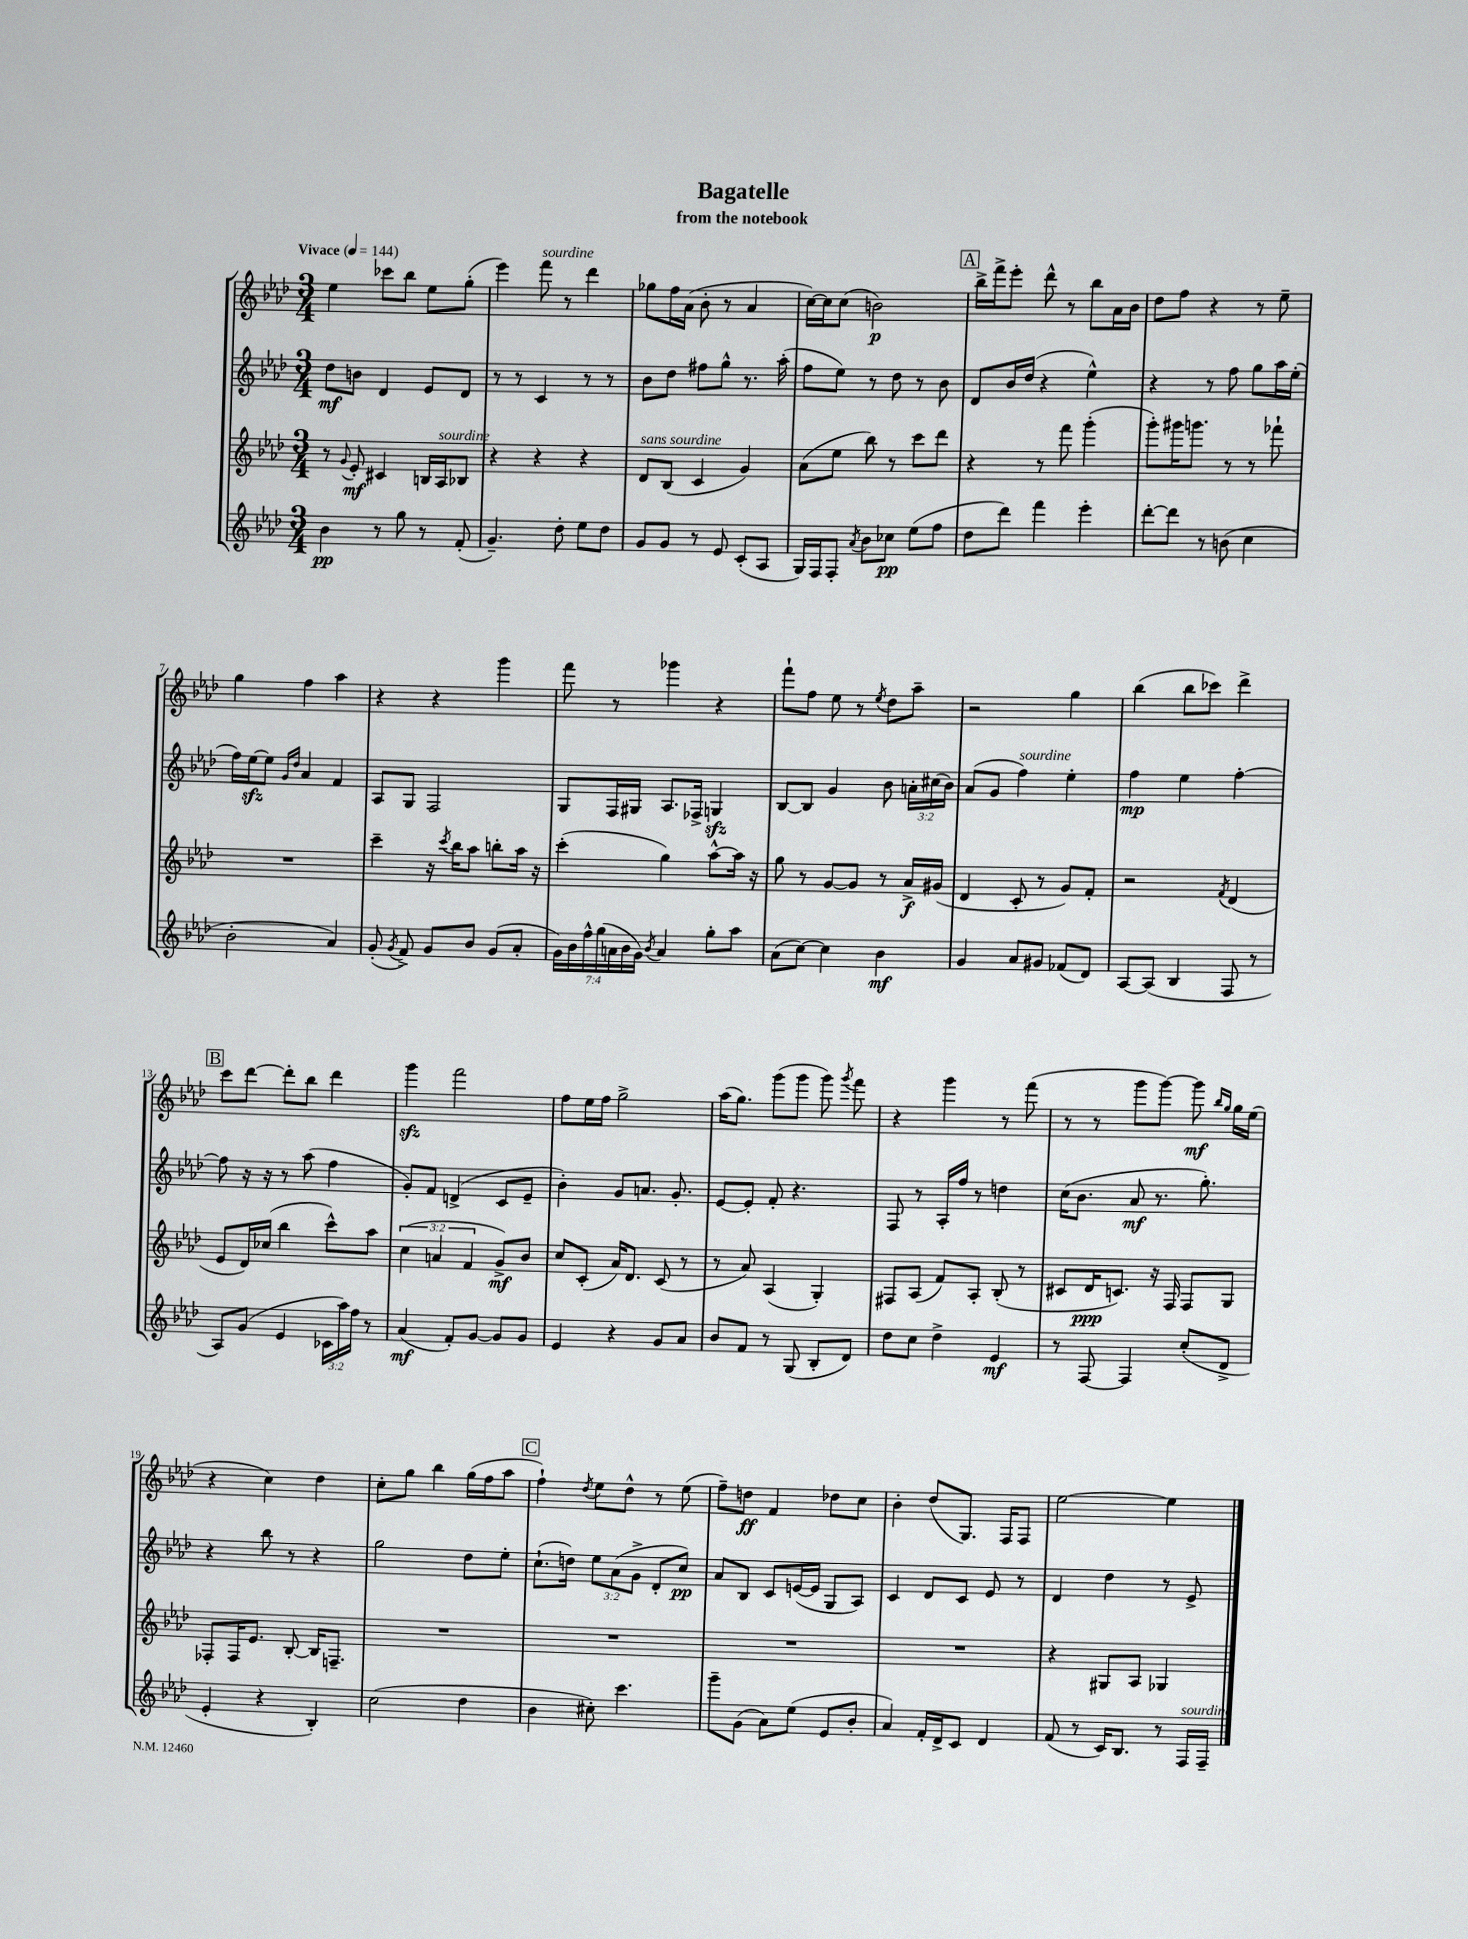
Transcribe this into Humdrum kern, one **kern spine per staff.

**kern	**kern	**kern	**kern
*staff4	*staff3	*staff2	*staff1
*clefG2	*clefG2	*clefG2	*clefG2
*k[b-e-a-d-]	*k[b-e-a-d-]	*k[b-e-a-d-]	*k[b-e-a-d-]
*M3/4	*M3/4	*M3/4	*M3/4
*MM144	*MM144	*MM144	*MM144
4b-\	8r	8dd-\L	4ee-\
.	8qqg/	.	.
.	8e-'/	8b\J	.
8r	4c#/	4d-/	8ccc-\L
8gg\	.	.	8bb-\J
8r	16B/LL	8e-/L	8ee-\L
.	16A-/J	.	.
(8f'/	8B-/J	8d-/J	(8gg'\J
=	=	=	=
4.g~/)	4r	8r	4eee-\)
.	.	8r	.
.	4r	4c/	8fff\
8dd-'\	.	.	8r
8ee-\L	4r	8r	4ddd-\
8dd-\J	.	8r	.
=	=	=	=
8g/L	8d-/L	8b-\L	8gg-\L
8g/J	(8B-/J	8dd-\J	16ff\L
.	.	.	(16a-\JJ
8r	4c/	8ff#\L	8b-'\
8e-/	.	8gg^^\J	8r
(8c'/L	4g/)	8.r	4a-/
8A-/J	.	.	.
.	.	(16aa-'\	.
=	=	=	=
16G/LL)	(8a-\L	8ff\L	[16cc\LL)
16F/J	.	.	16cc\]J
8F'/J	8ee-\J	8ee-\J)	(8cc\J
8qa-/	.	.	.
8b-\L	8bb-\)	8r	2b\)
8cc-\J	8r	8dd-\	.
(8ee-\L	8ccc\L	8r	.
8ff\J	8ddd-\J	8b-\	.
=	=	=	=
8dd-\L	4r	8d-/L	16bb-^\LL
.	.	.	16fff^\J
8ddd-\J)	.	16b-/L	8eee-'\J
.	.	(16dd-/JJ	.
4fff\	8r	4r	8ddd-^^\
.	8fff\	.	8r
4eee-'\	(4ggg'\	4ee-^^\)	8bb-\L
.	.	.	16a-\L
.	.	.	16b-\JJ
=	=	=	=
[8ddd-'\L	8ggg'\L)	4r	8dd-\L
8ddd-\]J	16ggg#\K	.	8ff\J
.	8.ggg\J	.	.
8r	.	8r	4r
(8b\	8r	8ff\	.
4cc\	8r	8gg\L	8r
.	8fff-`\	16aa-\L	8ee-~\
.	.	(16ee-'\JJ	.
=	=	=	=
2b-'\	2.r	16ff\LL)	4gg\
.	.	[16ee-\J	.
.	.	8ee-\]J	.
.	.	16qqg/LL	.
.	.	16qqdd-/JJ	.
.	.	4a-/	4ff\
4a-/)	.	4f/	4aa-\
=	=	=	=
(8g'/	4ccc~\	8A-/L	4r
8qg/	.	.	.
8f^/)	.	8G/J	.
8g/L	16r	2F/	4r
.	8qccc/	.	.
.	16bb-\LK	.	.
8b-/J	8aa-\J	.	.
(8g/L	8bb'\L	.	4ggg\
8a-'/J	16aa-\Jk	.	.
.	16r	.	.
=	=	=	=
28g\LL)	(4ccc'\	8G/L	8fff\
28b-\	.	.	.
28ff^^\	.	.	.
(28gg\	.	.	.
.	.	16F/L	8r
28a\	.	.	.
28b-\	.	.	.
.	.	16G#/JJ	.
28g\JJ)	.	.	.
8qb-/	.	.	.
4a/	4gg\)	8.A-/L	4ggg-\
.	.	16F-^/Jk	.
8gg'\L	[8aa-^^\L	4G/	4r
8aa-\J	16aa-\]Jk	.	.
.	16r	.	.
=	=	=	=
(8a-\L	8gg\	[8B-/L	8fff`\L
[8cc\J)	8r	8B-/]J	8ff\J
4cc\]	[8g/L	4g/	8ee-\
.	8g/]J	.	8r
.	.	.	8qee-/
4b-\	8r	8b-\	8dd-\L
.	16a-^/LL	24a'\LL	8aa-~\J
.	.	(24cc#\	.
.	(16g#/JJ	.	.
.	.	24b-\JJ)	.
=	=	=	=
4g/	4d-/	(8a-/L	2r
.	.	8g/J	.
8a-/L	8c'/	4ff\)	.
8g#/J	8r	.	.
(8f-/L	8g/L)	4ee-'\	4gg\
8d-/J)	8f'/J	.	.
=	=	=	=
[8A-/L	2r	4ff\	(4bb-\
(8A-/]J	.	.	.
4B-/	.	4ee-\	8bb-\L
.	.	.	8ccc-\J)
.	8qf/	.	.
8F/	(4d-/	[4ff'\	4ddd-^\
8r	.	.	.
=	=	=	=
8A-/L)	8e-/L	8ff\]	8ccc\L
(8g/J	16d-/L)	16r	[8ddd-\J
.	(16cc-/JJ	16r	.
4e-/	4bb-\	8r	8ddd-'\]L
.	.	(8aa-\	8bb-\J
24c-\LL	8ccc^^\L)	4ff\	4ddd-\
24aa-\)	.	.	.
24ff\JJ	.	.	.
8r	8aa-\J	.	.
=	=	=	=
(4a-/	(6cc\	8g'/L)	4ggg\
.	.	8f/J	.
.	6a/	.	.
8f'/L)	.	(4d^/	2fff\
.	6f/	.	.
[8g/J	.	.	.
8g/]L	8g^/L)	8c/L	.
8g/J	8b-/J	8e-~/J	.
=	=	=	=
4e-/	8cc/L	4b-'\)	8ff\L
.	(8c'/J	.	16ee-\L
.	.	.	16ff\JJ
4r	16a-/LK)	8g/L	2gg^\
.	8.d-/J	.	.
.	.	8.a/J	.
8g/L	(8c/	.	.
.	.	8.g'/	.
8a-/J	8r	.	.
=	=	=	=
8b-/L	8r	[8e-/L	(16aa-\LK
.	.	.	8.gg\J)
8f/J	8a-/)	8e-'/]J	.
8r	(4A-/	8f'/	(8ggg\L
(8G/	.	4.r	8ggg\J
8B-'/L	4G'/)	.	8ggg\)
.	.	.	8qggg/
8d-/J)	.	.	8fff\
=	=	=	=
8dd-\L	8F#/L	8F/	4r
8cc\J	(8A-/J	8r	.
4dd-^\	8f/L)	16A-'/LL	4ggg\
.	.	16ff/JJ	.
.	8A-'/J	8r	.
4e-/	(8B-'/	4dd\	8r
.	8r	.	(8fff\
=	=	=	=
8r	8c#/L	(16cc\LK	8r
.	.	8.b-\J	.
[8F/	16d-/K	.	8r
.	8.c/J)	.	.
4F/]	.	8a-/	8ggg\L
.	16r	8.r	[8ggg\J)
.	16F/	.	.
(8cc'/L	8F/L	.	8ggg\]
.	.	8.gg'\)	.
.	.	.	16qqbb-/LL
.	.	.	16qqgg/JJ
8d-^/J	8G/J	.	16gg\LL
.	.	.	(16ee-\JJ
=	=	=	=
4e-'/	8F-'/L	4r	4r
.	16F-/K	.	.
.	8.e-/J	.	.
4r	.	8bb-\	4cc\)
.	[8B-'/	8r	.
4B-'/)	16B-/]LK	4r	4dd-\
.	8.F~/J	.	.
=	=	=	=
(2cc\	2.r	2gg\	8cc'\L
.	.	.	8gg\J
.	.	.	4bb-\
4dd-\	.	8dd-\L	(16gg\LL
.	.	.	16ff\J
.	.	8ee-'\J	8aa-\J
=	=	=	=
4b-\	2.r	(8.cc`\L	4ff`\)
.	.	16dd\Jk)	.
.	.	.	8qdd-/
8cc#'\)	.	12ee-\L	8ee-\L
.	.	(12a-\	.
4.ccc\	.	.	8dd-^^\J
.	.	12g^\J	.
.	.	8d-'/L	8r
.	.	8cc/J)	(8ee-\
=	=	=	=
8ggg~\L	2.r	8a-/L	8ff~\L)
(8g\J	.	8B-/J	8dd\J
8a-\L)	.	8c/L	4f/
(8ee-\J	.	([16e/L	.
.	.	16e/]JJ	.
8e-/L	.	8G/L	8dd-\L
8b-'/J	.	8A-/J)	8cc\J
=	=	=	=
4a-/)	2.r	4c/	4b-'\
16f'/LL	.	8d-/L	(8dd-/L
16d-^/J	.	.	.
8c/J	.	8c/J	8.G/J)
4d-/	.	8e-/	.
.	.	.	16F/LK
.	.	8r	8F/J
=	=	=	=
(8f/	4r	4d-/	[2ee-\
8r	.	.	.
16c/LK)	8G#/L	4dd-\	.
8.B-/J	.	.	.
.	8A-/J	.	.
8r	4G-/	8r	4ee-\]
16F/LL	.	8e-^/	.
16F~/JJ	.	.	.
==	==	==	==
*-	*-	*-	*-
